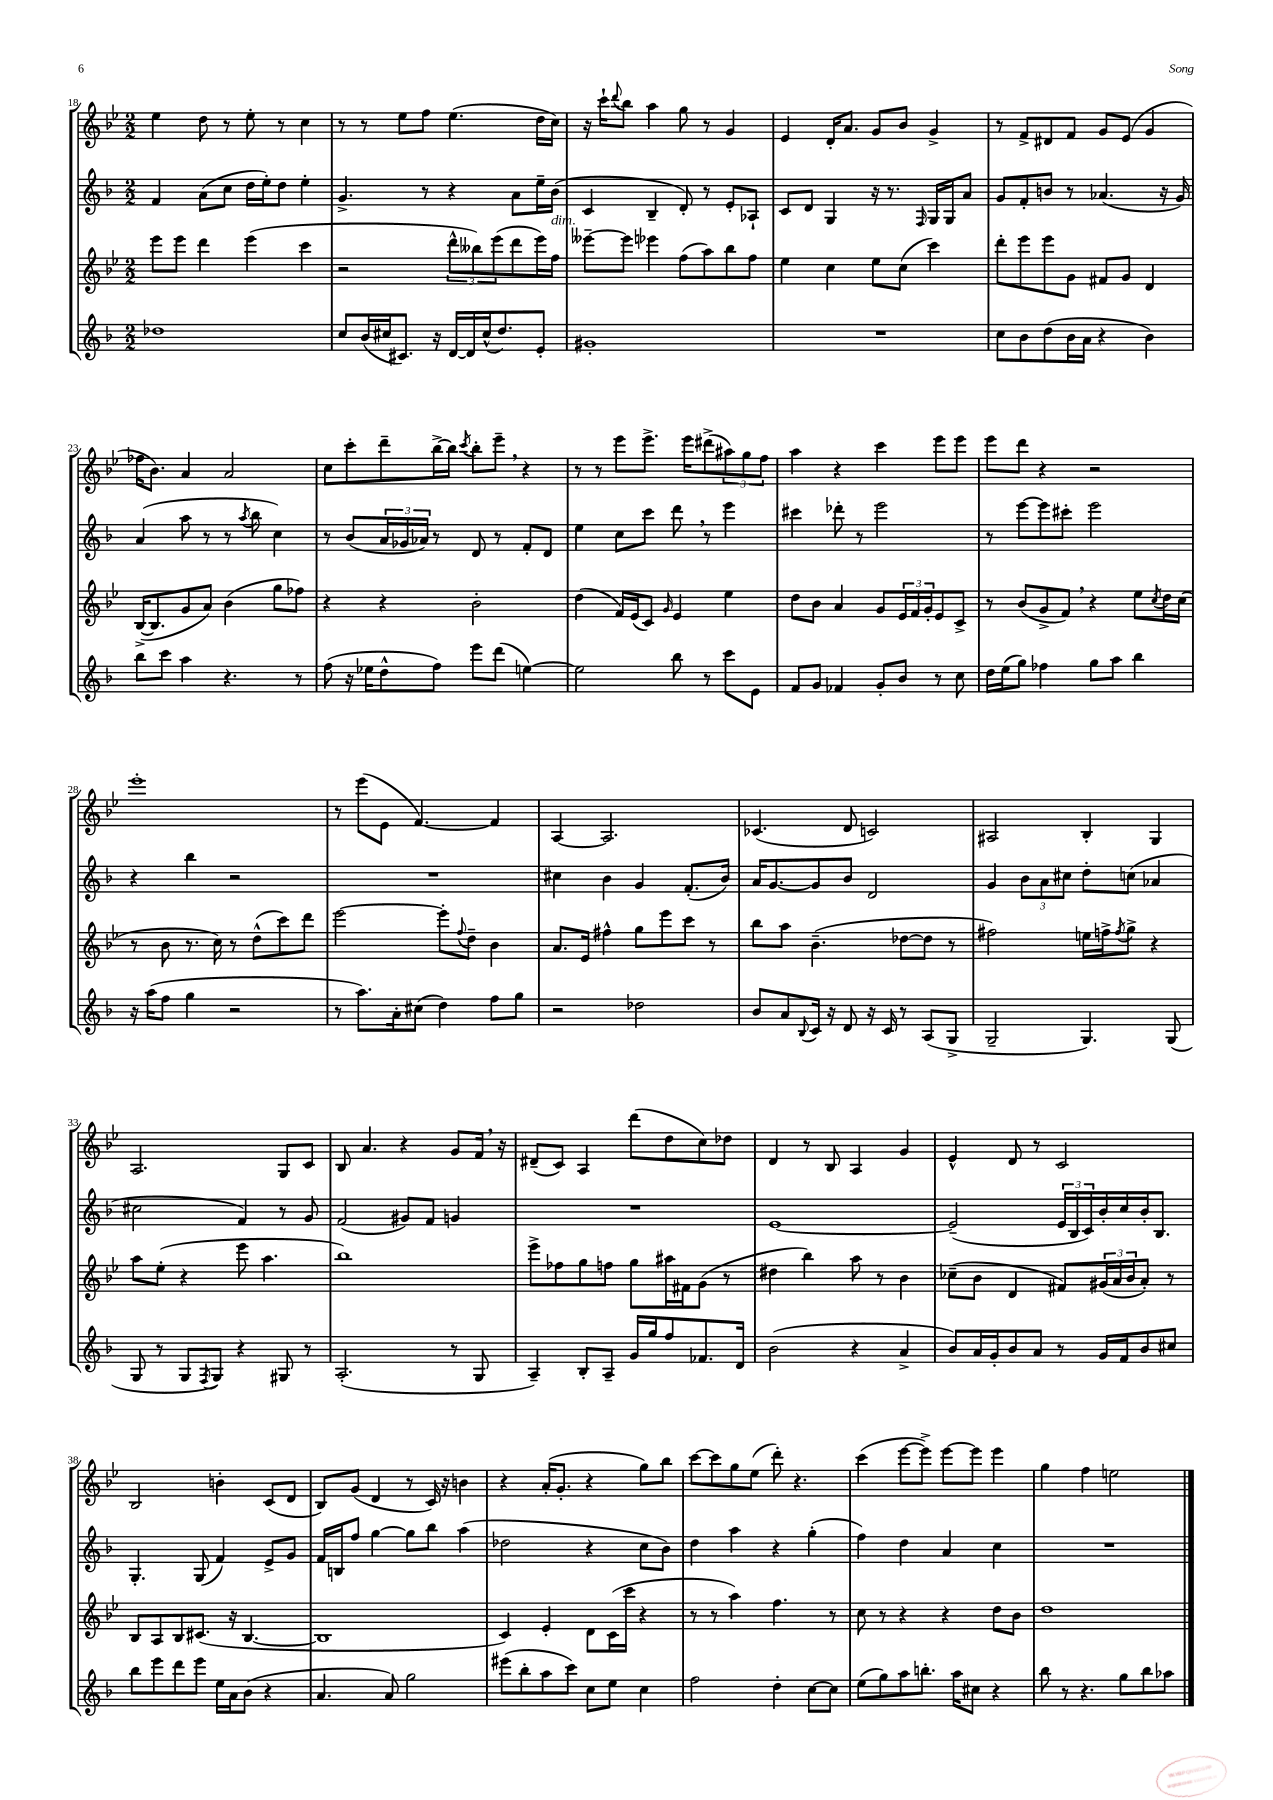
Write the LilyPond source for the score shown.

<<
\new StaffGroup <<
\new Staff = "s0" {
    \clef treble \key bes \major \numericTimeSignature \time 2/2
    ees''4 d''8 r8 ees''8-. r8 c''4 |
    r8 r8 ees''8 f''8 ees''4.( d''16 c''16) |
    r16 c'''16-! \appoggiatura { d'''8 } bes''8 a''4 g''8 r8 g'4 |
    ees'4 d'16-. a'8. g'8 bes'8 g'4-> |
    r8 f'8-> dis'8 f'8 g'8 ees'8( g'4 |
    fes''16 bes'8.) a'4 a'2 |
    c''8 c'''8-. d'''8-- bes''16~-> bes''16 \acciaccatura { c'''8 } bes''8-. ees'''8-- \breathe r4 |
    r8 r8 ees'''8 ees'''8.-> ees'''16 dis'''8->( \tuplet 3/2 { ais''8) g''8 f''8 } |
    a''4 r4 c'''4 ees'''8 ees'''8 |
    ees'''8 d'''8 r4 r2 |
    ees'''1-. |
    r8 ees'''8( ees'8 f'4.~) f'4 |
    a4~ a2. |
    ces'4.( d'8 c'2) |
    ais2 bes4-. g4 |
    a2. g8 c'8 |
    bes8 a'4. r4 g'8 f'16 \breathe r16 |
    dis'8--( c'8) a4 d'''8( d''8 c''8) des''8 |
    d'4 r8 bes8 a4 g'4 |
    ees'4-^ d'8 r8 c'2 |
    bes2 b'4-. c'8( d'8 |
    bes8) g'8( d'4 r8 c'16) r16 b'4 |
    r4 a'16-.( g'8.-. r4 g''8) bes''8 |
    c'''8~ c'''8 g''8 ees''8( d'''8-.) r4. |
    c'''4( ees'''8~ ees'''8->) ees'''8~ ees'''8 ees'''4 |
    g''4 f''4 e''2 \bar "|." |
}
\new Staff = "s1" {
    \clef treble \key f \major \numericTimeSignature \time 2/2
    f'4 a'8( c''8 d''16 e''16-.) d''8 e''4-. |
    g'4.-> r8 r4 a'8 e''16-- bes'16( |
    c'4 bes4-- d'8-.) r8 e'8-. aes8-! |
    c'8 d'8 g4 r16 r8. \grace { f16 } g16 g16 a'8 |
    g'8 f'8-. b'8 r8 aes'4.( r16 g'16) |
    a'4( a''8 r8 r8 \acciaccatura { a''8 } bes''8 c''4) |
    r8 bes'8( \tuplet 3/2 { a'16 ges'16 aes'16) } r8 d'8 r8 f'8-. d'8 |
    e''4 c''8 c'''8 d'''8 \breathe r8 e'''4 |
    cis'''4 des'''8-. r8 e'''2 |
    r8 e'''8~ e'''8 cis'''8-. e'''2 |
    r4 bes''4 r2 |
    R1 |
    cis''4 bes'4 g'4 f'8.-.( bes'16) |
    a'16 g'8.~ g'8 bes'8 d'2 |
    g'4 \tuplet 3/2 { bes'8 a'8 cis''8 } d''8-. c''8( aes'4 |
    cis''2 f'4) r8 g'8 |
    f'2( gis'8) f'8 g'4 |
    R1 |
    e'1~ |
    e'2--( \tuplet 3/2 { e'16 bes16 c'16) } bes'16-. c''16 bes'16-. bes8. |
    g4.-. g8( f'4) e'8-> g'8 |
    f'16 b16 f''8 g''4~ g''8 bes''8 a''4( |
    des''2 r4 c''8 bes'8) |
    d''4 a''4 r4 g''4-.( |
    f''4) d''4 a'4 c''4 |
    R1 \bar "|." |
}
\new Staff = "s2" {
    \clef treble \key bes \major \numericTimeSignature \time 2/2
    ees'''8 ees'''8 d'''4 ees'''4( c'''4 |
    r2 \tuplet 3/2 { d'''8-^ beses''8) ees'''8( } d'''8 ees'''16) f''16^\markup { \italic "dim." } |
    eeses'''8~-- eeses'''8 ees'''4 f''8( a''8) bes''8 f''8 |
    ees''4 c''4 ees''8 c''8( c'''4) |
    d'''8-. ees'''8 ees'''8 g'8 fis'8 g'8 d'4 |
    bes16~->( bes8. g'8 a'8) bes'4( g''8 fes''8) |
    r4 r4 bes'2-. |
    d''4( f'16) ees'16( c'8) \grace { g'16 } ees'4 ees''4 |
    d''8 bes'8 a'4 g'8 \tuplet 3/2 { ees'16 f'16 g'16-. } ees'8 c'8-> |
    r8 bes'8( g'8-> f'8) \breathe r4 ees''8 \acciaccatura { c''8 } d''16 c''16( |
    r8 bes'8 r8. c''16) r8 d''8-^( c'''8) d'''8 |
    ees'''2~ ees'''8-. \appoggiatura { f''8 } d''8-- bes'4 |
    a'8. ees'16 fis''4-^ g''8 ees'''8 c'''8 r8 |
    bes''8 a''8 bes'4.--( des''8~ des''8 r8 |
    fis''2) e''16 f''16-> \acciaccatura { f''8 } g''8-> r4 |
    a''8 ees''8-.( r4 ees'''8 a''4. |
    bes''1) |
    ees'''8-> fes''8 g''8 f''8 g''8 ais''16 fis'16 g'8( r8 |
    dis''4 bes''4) a''8 r8 bes'4 |
    ces''8--( bes'8 d'4 fis'8) \tuplet 3/2 { gis'16( a'16 bes'16 } a'8-.) r8 |
    bes8 a8 bes8 cis'8.( r16 bes4.~ |
    bes1 |
    c'4) ees'4-. d'8 c'16( c'''16 r4 |
    r8 r8 a''4) f''4. r8 |
    c''8 r8 r4 r4 d''8 bes'8 |
    d''1 \bar "|." |
}
\new Staff = "s3" {
    \clef treble \key f \major \numericTimeSignature \time 2/2
    des''1 |
    c''8 bes'16( cis''16 cis'8.) r16 d'16~ d'16 cis''16-^( d''8.) e'8-. |
    gis'1-. |
    R1 |
    c''8 bes'8 d''8( bes'16 a'16 r4 bes'4) |
    bes''8 c'''8 a''4 r4. r8 |
    f''8( r16 ees''16 d''8-^ f''8) e'''8 d'''8( e''4~) |
    e''2 bes''8 r8 c'''8 e'8 |
    f'8 g'8 fes'4 g'8-. bes'8 r8 c''8 |
    d''16 e''16( g''8) fes''4 g''8 a''8 bes''4 |
    r16 a''16( f''8 g''4 r2 |
    r8 a''8.) a'16-. cis''8( d''4) f''8 g''8 |
    r2 des''2 |
    bes'8 a'8 \appoggiatura { bes8 } c'16 r16 d'8 r16 c'16 r8 a8( g8-> |
    g2-- g4.) g8( |
    g8 r8 g8 \acciaccatura { f8 } g8) r4 gis8 r8 |
    a2.-.( r8 g8 |
    a4--) bes8-. a8-- g'16 g''16 f''8 fes'8. d'16 |
    bes'2( r4 a'4-> |
    bes'8) a'16 g'16-. bes'8 a'8 r8 g'16 f'16 bes'8 cis''8 |
    bes''8 e'''8 d'''8 e'''8 e''16 a'16 bes'8( r4 |
    a'4. a'8) g''2 |
    eis'''8( bes''8-. a''8 c'''8) c''8 e''8 c''4 |
    f''2 d''4-. c''8~ c''8 |
    e''8( g''8) a''8 b''8.-. a''16 cis''8 r4 |
    bes''8 r8 r4. g''8 bes''8 aes''8 \bar "|." |
}
>>
>>
\layout { \context { \Score currentBarNumber = #18 } }
